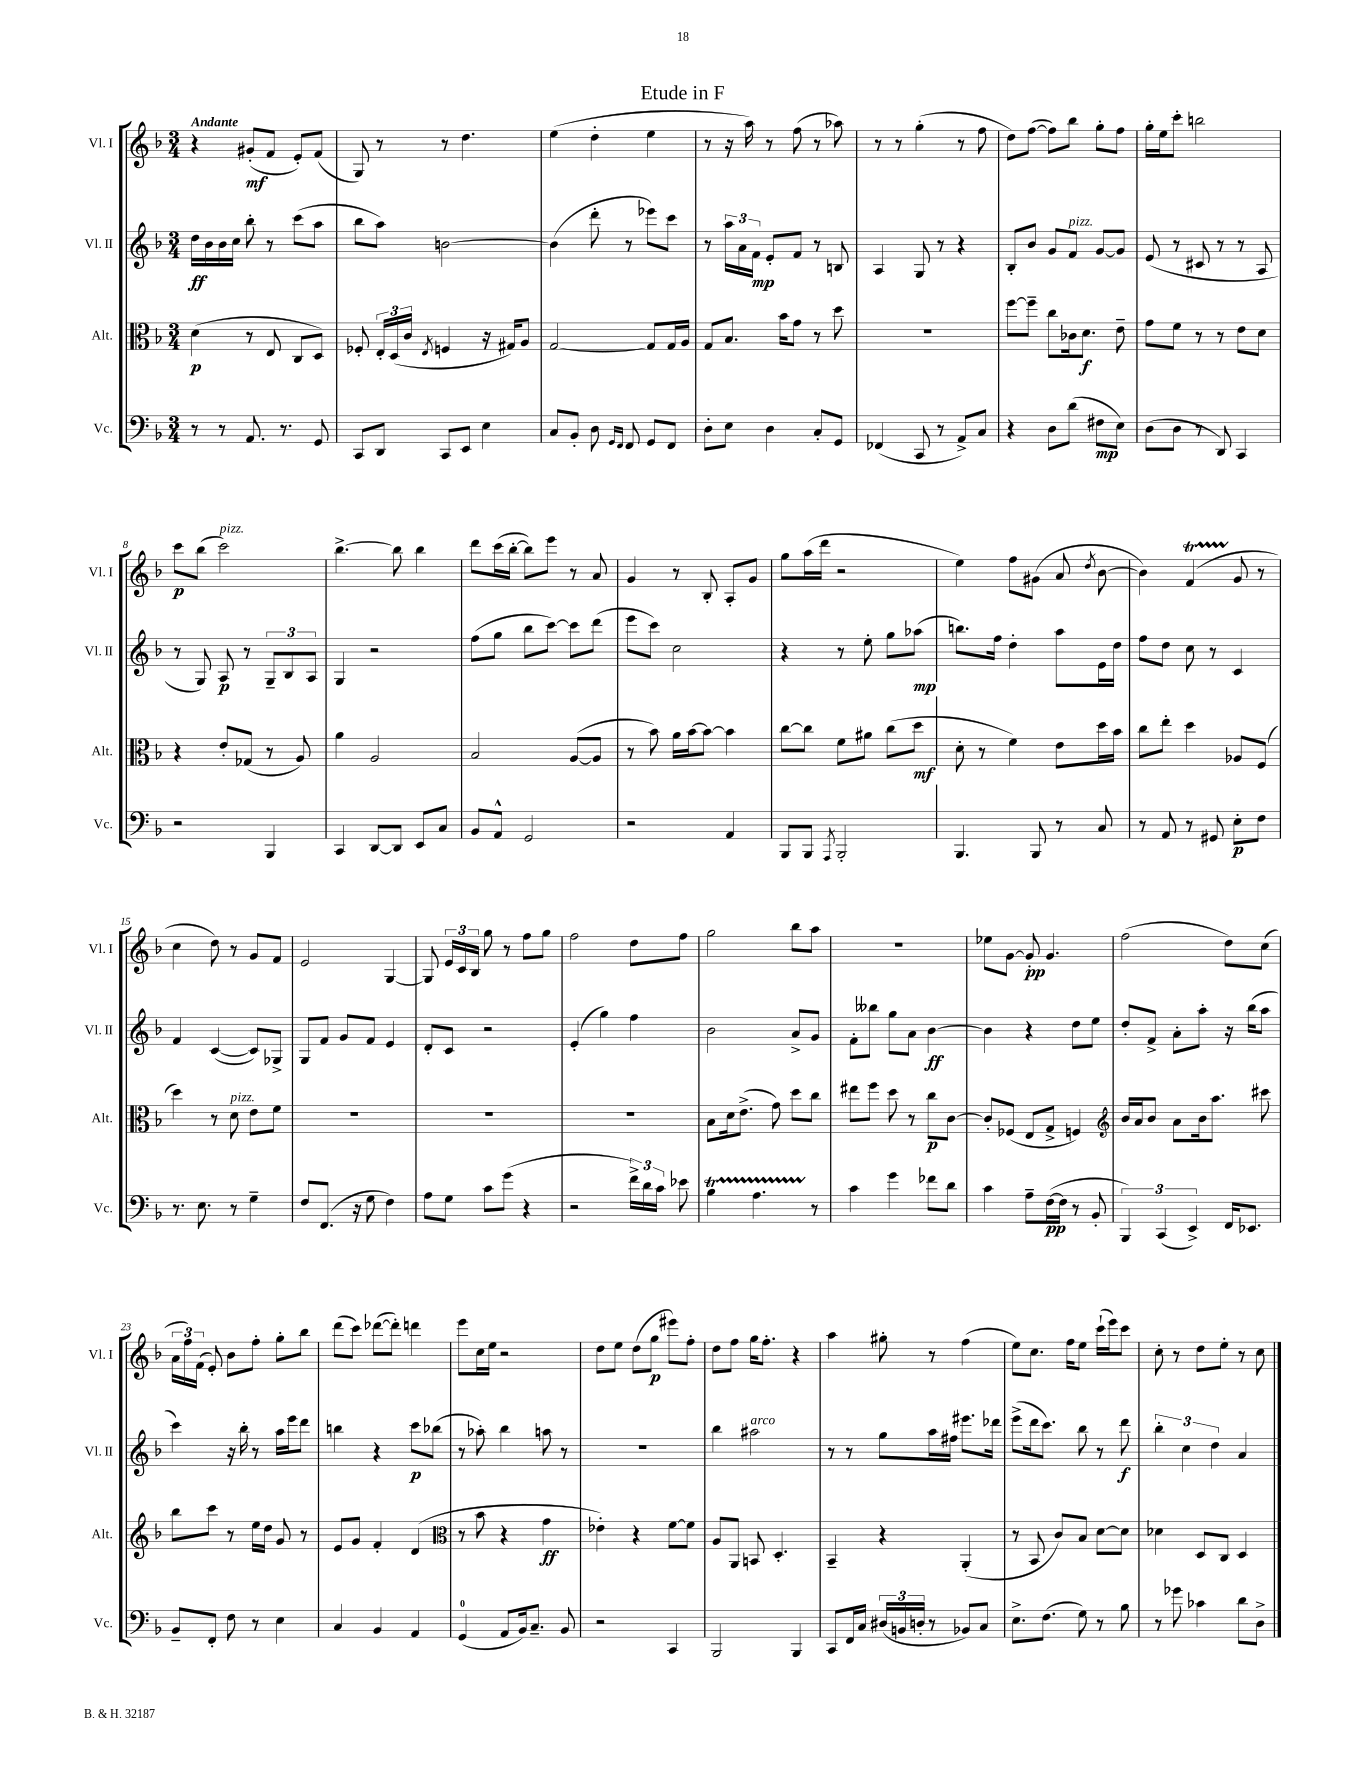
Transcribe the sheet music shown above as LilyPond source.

\header { title = "Etude in F" }
<<
\new StaffGroup <<
\new Staff = "s0" \with { instrumentName = "Vl. I" shortInstrumentName = "Vl. I" } {
    \clef treble \key f \major \numericTimeSignature \time 3/4 \tempo "Andante"
    \autoBeamOff r4 gis'8[-.\mf( f'8] e'8[-.) f'8]( |
    g8) r8 r8 d''4. |
    e''4( d''4-. e''4 |
    r8 r16 a''16) r8 f''8( r8 aes''8) |
    r8 r8 g''4-.( r8 f''8 |
    d''8[) f''8]~( f''8[) bes''8] g''8[-. f''8] |
    g''16[-. e''16 c'''8]-. b''2 |
    c'''8[\p bes''8]( c'''2^\markup { \italic "pizz." }) |
    bes''4.~-> bes''8 bes''4 |
    d'''8[ c'''16( bes''16]~-. bes''8[) e'''8] r8 a'8 |
    g'4 r8 bes8-. a8[-. g'8] |
    g''8[ a''16( d'''16] r2 |
    e''4) f''8[ gis'8]( a'8 \acciaccatura { d''8 } bes'8~ |
    bes'4) f'4\startTrillSpan( g'8\stopTrillSpan r8 |
    c''4 d''8) r8 g'8[ f'8] |
    e'2 g4~ |
    g8 \tuplet 3/2 { e'16[ c'16 bes16] } g''8 r8 f''8[ g''8] |
    f''2 d''8[ f''8] |
    g''2 bes''8[ a''8] |
    R2. |
    ees''8[ g'8]~ g'8-.\pp g'4. |
    f''2( d''8[) c''8]( |
    \tuplet 3/2 { a'16[ f''16) f'16]( } e'8-.) bes'8[ f''8]-. g''8[-. bes''8] |
    d'''8[( c'''8]) des'''8[~( des'''8]-.) d'''4 |
    e'''8[ c''16 e''16] r2 |
    d''8[ e''8] d''8[( g''8]\p eis'''8[) f''8]-. |
    d''8[ f''8] g''16[ f''8.]-. r4 |
    a''4 gis''8-. r8 f''4( |
    e''8[) c''8.] f''16[ e''8] c'''16[-!( e'''16) c'''8] |
    c''8-. r8 d''8[ e''8]-. r8 c''8 \bar "|." |
}
\new Staff = "s1" \with { instrumentName = "Vl. II" shortInstrumentName = "Vl. II" } {
    \clef treble \key f \major \numericTimeSignature \time 3/4
    \autoBeamOff d''16[\ff bes'16 bes'16 c''16] bes''8-. r8 c'''8[( a''8] |
    bes''8[ a''8]) b'2~ |
    b'4( d'''8-. r8 ees'''8[) c'''8] |
    r8 \tuplet 3/2 { a''16[ a'16 f'16]\mp } e'8[-. f'8] r8 b8 |
    a4 g8 r8 r4 |
    bes8[-. bes'8] g'8[ f'8]^\markup { \italic "pizz." } g'8[~ g'8] |
    e'8( r8 cis'8 r8 r8 a8 |
    r8 g8) a8\p r8 \tuplet 3/2 { g8[-- bes8 a8] } |
    g4 r2 |
    f''8[( g''8] bes''8[ c'''8]~) c'''8[ d'''8]( |
    e'''8[ c'''8]) c''2 |
    r4 r8 e''8-. g''8[ aes''8]\mp( |
    b''8.[) f''16] d''4-. a''8[ e'16 d''16] |
    f''8[ d''8] c''8 r8 c'4 |
    f'4 c'4~( c'8[) ges8]-> |
    g8[ f'8] g'8[ f'8] e'4 |
    d'8[-. c'8] r2 |
    e'4-.( g''4) f''4 |
    bes'2 a'8[-> g'8] |
    f'8[-. beses''8] g''8[ a'8] bes'4~\ff |
    bes'4 r4 d''8[ e''8] |
    d''8[-. f'8]-> a'8[-. a''8]-. r16 bes''16[( a''8] |
    c'''4) r16 bes''16-. r8 a''16[ e'''16 d'''8] |
    b''4 r4 c'''8[\p bes''8]( |
    r8 aes''8-.) bes''4 a''8 r8 |
    r2. |
    bes''4 ais''2^\markup { \italic "arco" } |
    r8 r8 g''8[ a''16 fis''16] eis'''8.[ des'''16] |
    e'''8[->( d'''16 c'''8.]) bes''8 r8 d'''8\f |
    \tuplet 3/2 { bes''4-. c''4 d''4 } a'4 \bar "|." |
}
\new Staff = "s2" \with { instrumentName = "Alt." shortInstrumentName = "Alt." } {
    \clef alto \key f \major \numericTimeSignature \time 3/4
    \autoBeamOff d'4\p( r8 e8 c8[ d8]) |
    fes8-. \tuplet 3/2 { e16[-. d16( c'16] } \acciaccatura { e8 } f4 r16 gis16[) a8] |
    g2~ g8[ g16 a16] |
    g8[ bes8.] bes'16[ g'8] r8 d''8 |
    R2. |
    f''8[~ f''8]-- c''8[ ces'16 d'8.]\f e'8-- |
    g'8[ f'8] r8 r8 e'8[ d'8] |
    r4 e'8[-. ges8]( r8 a8) |
    a'4 a2 |
    bes2 a8[~( a8] |
    r8 bes'8) a'16[ bes'16~ bes'8]~ bes'4 |
    c''8[~ c''8] f'8[ ais'8] c''8[( d''8]\mf |
    d'8-. r8 f'4) e'8[ d''16 bes'16] |
    c''8[ e''8]-. d''4 aes8[ f8]( |
    d''4) r8 d'8^\markup { \italic "pizz." } e'8[ f'8] |
    R2. |
    R2. |
    R2. |
    bes8[ d'16 e'8.]->( g'8) d''8[ c''8] |
    eis''8[ f''8] d''8 r8 c''8[\p c'8]~ |
    c'8[-. fes8]( e8[ g8]-> f4) |
    \clef treble bes'16[ a'16 bes'8] a'8[ bes'16 a''8.] cis'''8 |
    bes''8[ c'''8] r8 e''16[ d''16] g'8 r8 |
    e'8[ g'8] f'4-. d'4( |
    \clef alto r8 bes'8 r4 g'4\ff |
    ees'4-.) r4 f'8[~ f'8] |
    a8[ a,8] b,8 d4.-. |
    bes,4-- r4 a,4-.( |
    r8 bes,8 c'8[) bes8] d'8[~ d'8] |
    des'4 d8[ c8] d4 \bar "|." |
}
\new Staff = "s3" \with { instrumentName = "Vc." shortInstrumentName = "Vc." } {
    \clef bass \key f \major \numericTimeSignature \time 3/4
    \autoBeamOff r8 r8 a,8. r8. g,8 |
    c,8[ d,8] c,8[ e,8] e4 |
    c8[ bes,8]-. d8 \grace { g,16[ f,16] } f,8 g,8[ f,8] |
    d8[-. e8] d4 c8[-. g,8] |
    fes,4( c,8 r8 a,8[->) c8] |
    r4 d8[ d'8]( fis8[\mp e8]) |
    d8[( d8] r8 d,8) c,4 |
    r2 bes,,4 |
    c,4 d,8[~ d,8] e,8[ c8] |
    bes,8[ a,8]-^ g,2 |
    r2 a,4 |
    bes,,8[ bes,,8] \acciaccatura { a,,8 } bes,,2-. |
    bes,,4. bes,,8 r8 c8 |
    r8 a,8 r8 gis,8 e8[-.\p f8] |
    r8. e8. r8 g4-- |
    f8[ f,8.]( r16 g8 f4) |
    a8[ g8] c'8[ g'8]( r4 |
    r2 \tuplet 3/2 { f'16[->) d'16 c'16] } ees'8 |
    bes4\startTrillSpan a4. r8\stopTrillSpan |
    c'4 g'4 fes'8[ d'8] |
    c'4 a8[-- f16~\pp( f16] r8 bes,8-. |
    \tuplet 3/2 { bes,,4) c,4( e,4->) } f,16[ ees,8.] |
    bes,8[-- f,8]-. f8 r8 e4 |
    c4 bes,4 a,4 |
    g,4-0( a,8[ bes,16) c8.]-- bes,8 |
    r2 c,4 |
    bes,,2 bes,,4 |
    c,8[ f,16 c16] \tuplet 3/2 { dis16[( b,16 d16]-. } r8 bes,8[) c8] |
    e8.[-> f8.]( g8) r8 bes8 |
    r8 ges'8 ces'4 d'8[ d8]-> \bar "|." |
}
>>
>>
